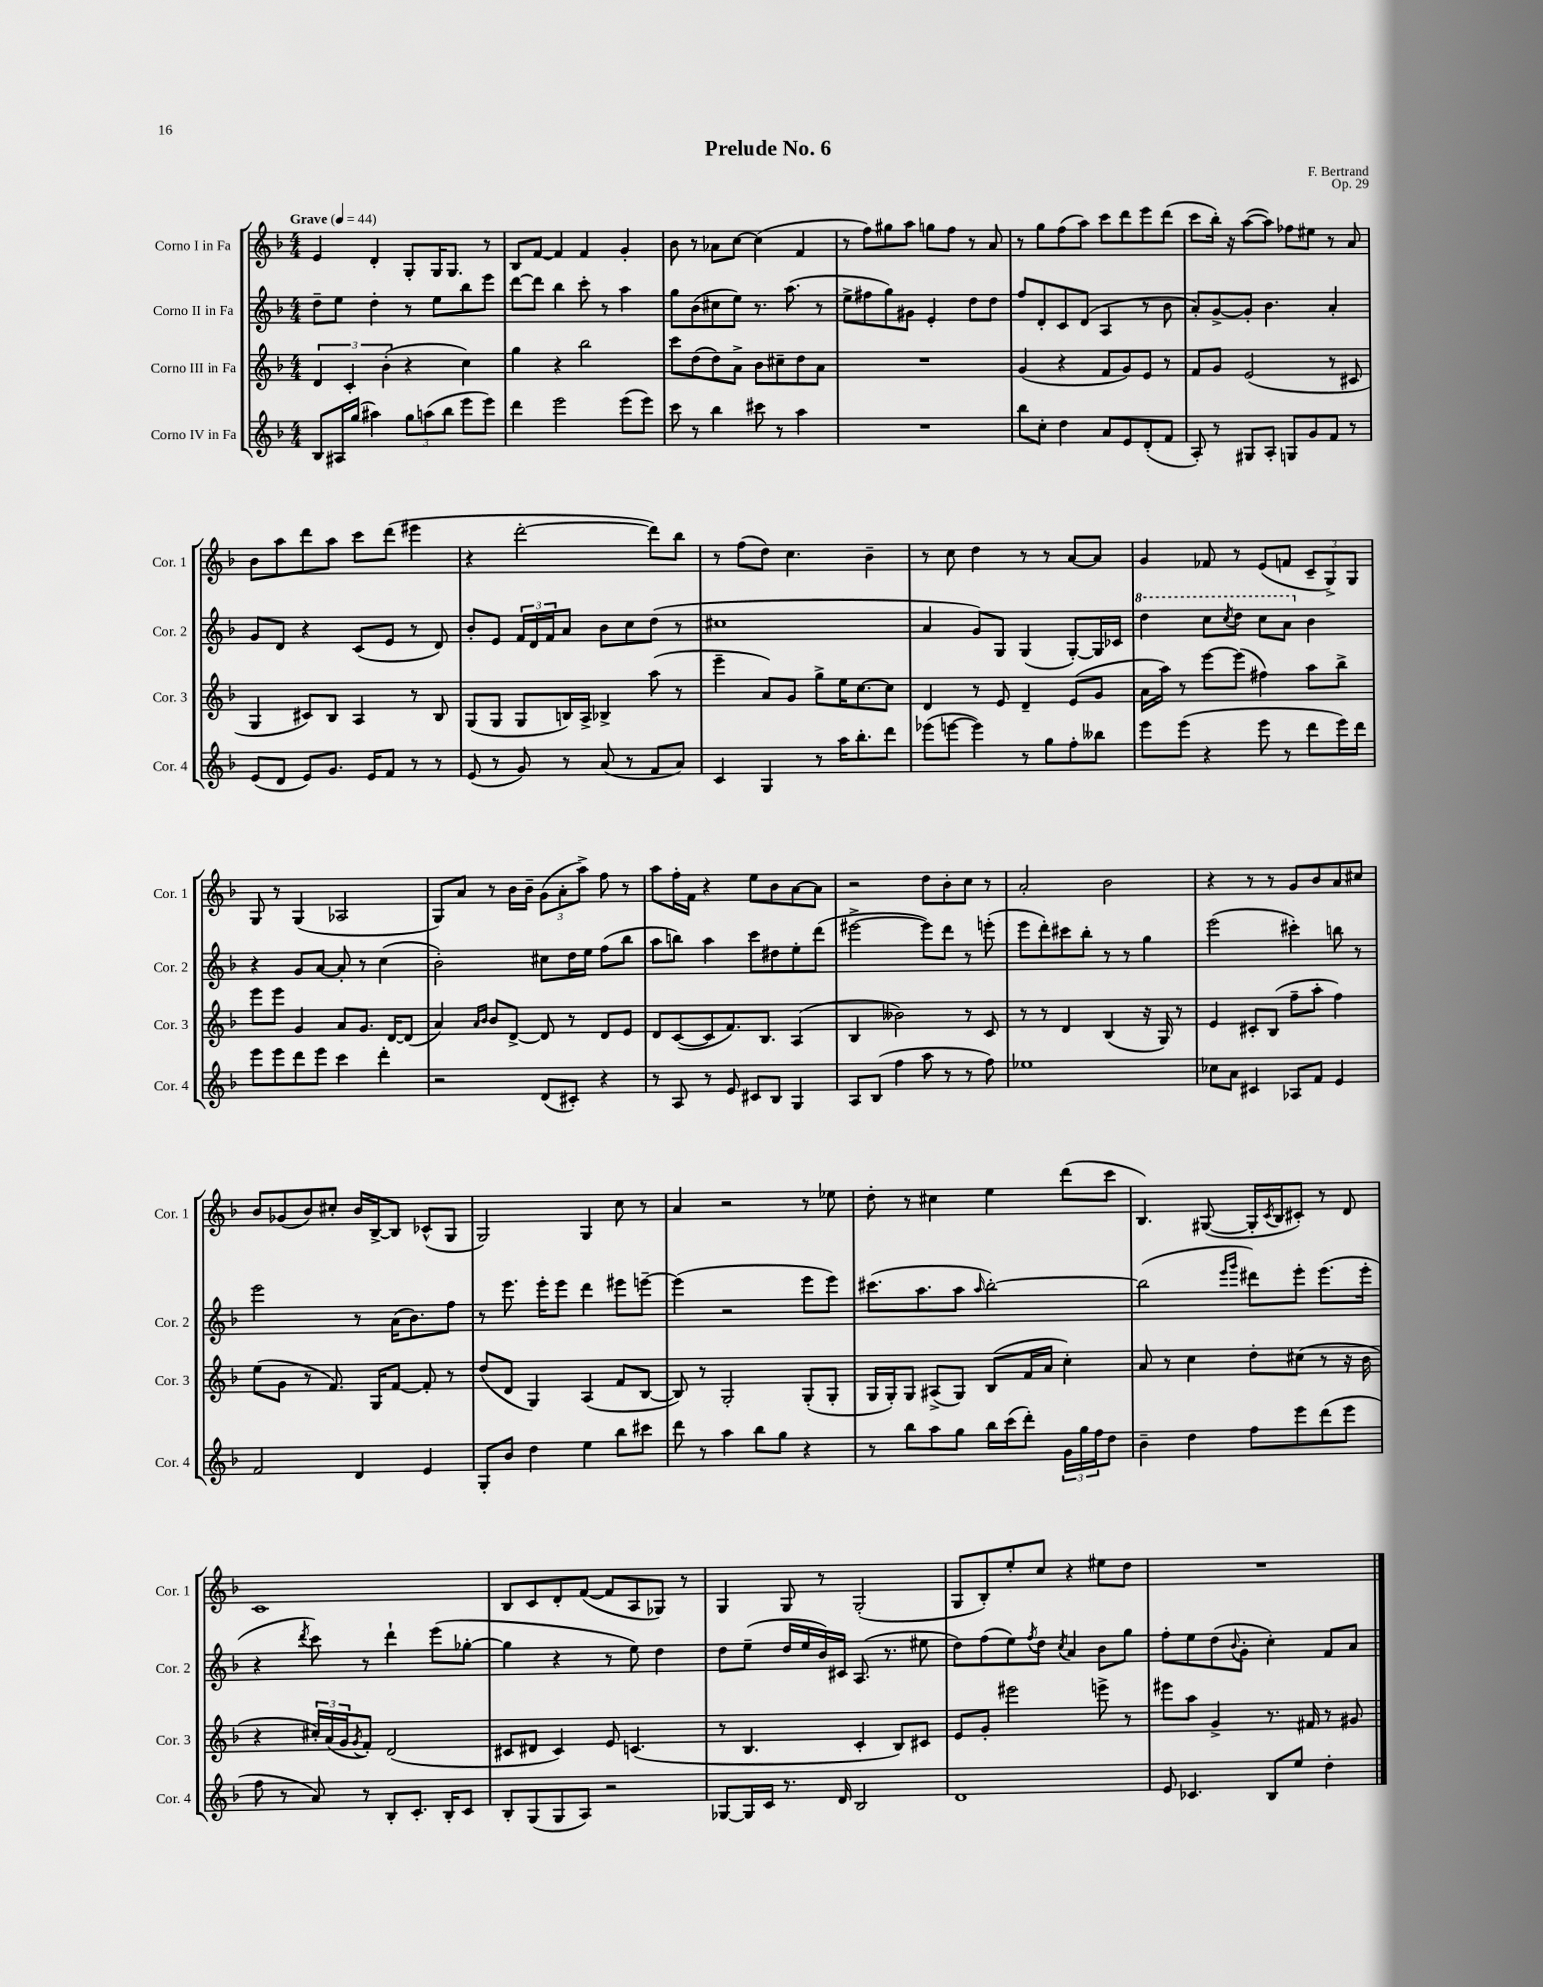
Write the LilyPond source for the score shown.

\header { title = "Prelude No. 6" composer = "F. Bertrand" opus = "Op. 29" }
<<
\new StaffGroup <<
\new Staff = "s0" \with { instrumentName = "Corno I in Fa" shortInstrumentName = "Cor. 1" } {
    \clef treble \key f \major \numericTimeSignature \time 4/4 \tempo "Grave" 4 = 44
    e'4 d'4-. g8-. g16 g8. r8 |
    bes8 f'8~ f'4 f'4 g'4-. |
    bes'8 r8 aes'8 c''8~ c''4( f'4 |
    r8 f''8) gis''8 a''8 g''8 f''8 r8 a'8 |
    r8 g''8 f''8( a''8) c'''8 d'''8 e'''8 d'''8( |
    c'''8 bes''16-.) r16 a''8~( a''8) fes''8 eis''8 r8 a'8 |
    bes'8 a''8 d'''8 a''8 c'''8 d'''8( eis'''4 |
    r4 d'''2~-. d'''8) bes''8 |
    r8 f''8( d''8) c''4. bes'4-- |
    r8 c''8 d''4 r8 r8 a'8~ a'8 |
    g'4 fes'8 r8 e'8( f'8 \tuplet 3/2 { c'8-- g8->) g8 } |
    g8 r8 g4( aes2 |
    g8) a'8 r8 bes'16 bes'16-- \tuplet 3/2 { g'8( a'8-. a''8->) } f''8 r8 |
    a''8 f''16-. f'16 r4 e''8 bes'8 a'8~ a'8 |
    r2 d''8 bes'8-. c''8 r8 |
    a'2-. bes'2 |
    r4 r8 r8 g'8 bes'8 a'8 cis''8 |
    bes'8 ges'8( bes'8) cis''8-. bes'16 bes16~-> bes8 ces'8-^( g8 |
    g2) g4 c''8 r8 |
    a'4 r2 r8 ees''8 |
    d''8-. r8 cis''4 e''4 d'''8( c'''8 |
    bes4.) gis8~( gis16-. \acciaccatura { c'8 } bes16 cis'8-.) r8 d'8 |
    c'1 |
    bes8 c'8 d'8-. f'8~( f'8 a8 ges8) r8 |
    g4 g8 r8 g2-.( |
    g8 bes8-.) e''8-. c''8 r4 eis''8 d''8 |
    R1 \bar "|." |
}
\new Staff = "s1" \with { instrumentName = "Corno II in Fa" shortInstrumentName = "Cor. 2" } {
    \clef treble \key f \major \numericTimeSignature \time 4/4
    d''8-- e''8 d''4-. r8 e''8 bes''8 e'''8 |
    d'''8~ d'''8 bes''4 c'''8-. r8 a''4 |
    g''8 bes'8( cis''8 e''8) r8. a''8.( r8 |
    e''8-> fis''8 g''8) gis'8 e'4-. d''8 d''8 |
    f''8 d'8-. c'8 d'8( a4 r8 bes'8 |
    a'8-.) g'8~-> g'8-. bes'4. a'4-. |
    g'8 d'8 r4 c'8( e'8 r8 d'8) |
    bes'8-. e'8 \tuplet 3/2 { f'16 d'16 f'16 } a'8 bes'8 c''8 d''8( r8 |
    cis''1 |
    a'4 g'8) g8 g4( g8~-.) g16 ces'16 |
    \ottava #1 d'''4 c'''8 \acciaccatura { c'''8 } d'''8 c'''8 a''8 \ottava #0 bes'4 |
    r4 g'8 a'8~ a'8-. r8 c''4( |
    bes'2-.) cis''8 d''16 e''16 f''8( bes''8 |
    a''8 b''8) a''4 c'''8 dis''8 e''8-. d'''8( |
    eis'''2~-> eis'''8) d'''8 r8 e'''8-.( |
    e'''8 d'''8-.) cis'''8 bes''8-. r8 r8 g''4 |
    e'''2( cis'''4-.) b''8 r8 |
    e'''2 r8 a'16( bes'8.) f''8 |
    r8 e'''8. e'''16-. e'''8 d'''4 eis'''8 e'''8~-- |
    e'''4( r2 e'''8 e'''8) |
    cis'''8.( a''8. a''8 \grace { a''16 } bes''2~-.) |
    bes''2( \grace { e'''16 g'''16 } dis'''8) e'''8-. e'''8.( e'''16-. |
    r4 \acciaccatura { d'''8 } c'''8) r8 d'''4-! e'''8( ges''8~-. |
    ges''4 r4 r8 e''8) d''4 |
    d''8 e''8--( d''16 e''16 bes'16) cis'16 a8.( r8. eis''8 |
    d''8) f''8( e''8) \acciaccatura { f''8 } d''8 \acciaccatura { c''8 } a'4 bes'8 g''8 |
    f''8-. e''8 d''8( \appoggiatura { bes'8 } g'8-. c''4-.) f'8 a'8 \bar "|." |
}
\new Staff = "s2" \with { instrumentName = "Corno III in Fa" shortInstrumentName = "Cor. 3" } {
    \clef treble \key f \major \numericTimeSignature \time 4/4
    \tuplet 3/2 { d'4 c'4-. bes'4-.( } r4 c''4) |
    g''4 r4 bes''2 |
    c'''8 d''8( d''8) a'8-> bes'8 cis''8-- d''8 a'8 |
    R1 |
    g'4( r4 f'8 g'8) e'8 r8 |
    f'8 g'8 e'2( r8 cis'8 |
    g4 cis'8) bes8 a4 r8 bes8 |
    g8( g8 g8 b16) a16-> bes4-> a''8( r8 |
    e'''4-- a'8) g'8 g''8-> e''16 c''8.~ c''8 |
    d'4 r8 e'8 d'4-- e'8( g'8 |
    a'16 a''16) r8 e'''8~ e'''8( fis''4) a''8 bes''8-> |
    e'''8 e'''8 g'4 a'8 g'8. d'16~ d'8( |
    a'4) \grace { a'16 bes'16 } bes'8 d'8~-> d'8 r8 d'8 e'8 |
    d'8 c'8~( c'8 f'8.) bes8. a4( |
    bes4 beses'2) r8 c'8 |
    r8 r8 d'4 bes4( r16 g16) r8 |
    e'4 cis'8-. bes8( f''8-- a''8-. f''4) |
    e''8( g'8 r8 f'8.) g16 f'8~ f'8-. r8 |
    d''8( d'8 g4) a4( f'8 bes8~ |
    bes8) r8 g2-. g8-.( g8-. |
    g16 g16-.) g8 ais8->( g8) bes8( f'16 a'16 c''4-.) |
    a'8 r8 c''4 d''8-. cis''8( r8 r16 bes'16 |
    r4 \tuplet 3/2 { cis''16-.) a'16( g'16 } \acciaccatura { g'8 } f'8-.) d'2( |
    cis'8 dis'8 cis'4) e'8 c'4.( |
    r8 bes4. c'4-. bes8) cis'8 |
    e'8 g'8-. eis'''2 e'''8-> r8 |
    eis'''8 a''8 g'4-> r8. fis'16 r8 gis'8 \bar "|." |
}
\new Staff = "s3" \with { instrumentName = "Corno IV in Fa" shortInstrumentName = "Cor. 4" } {
    \clef treble \key f \major \numericTimeSignature \time 4/4
    bes8 ais16 g''16( ais''4) \tuplet 3/2 { g''8 a''8( bes''8 } e'''8 e'''8) |
    d'''4 e'''2 e'''8( e'''8) |
    c'''8 r8 bes''4 cis'''8 r8 a''4 |
    R1 |
    bes''8 c''8-. d''4 a'8 e'8 d'8-.( f'8 |
    a8-.) r8 gis8 a8-. g8 g'8 f'8 r8 |
    e'8( d'8 e'8) g'8. e'16 f'8 r8 r8 |
    e'8( r8 g'8) r8 a'8( r8 f'8 a'8) |
    c'4 g4 r8 a''16 bes''8.-. d'''8 |
    ees'''8( e'''8~ e'''4) r8 g''8 f''8-. beses''8 |
    e'''8 e'''8( r4 e'''8 r8 d'''8 e'''16) d'''16 |
    e'''8 e'''8 d'''8 e'''8 c'''4 d'''4-. |
    r2 d'8( cis'8-.) r4 |
    r8 a8 r8 e'8 cis'8 bes8 g4 |
    a8 bes8( f''4 a''8 r8 r8 f''8) |
    ees''1 |
    ces''8 a'8 cis'4 aes8 f'8 e'4 |
    f'2 d'4 e'4 |
    g8-. bes'8 d''4 e''4 bes''8 cis'''8 |
    d'''8 r8 a''4 bes''8 g''8 r4 |
    r8 bes''8 a''8 g''8 bes''16 c'''16( d'''8-.) \tuplet 3/2 { g'16 g''16 f''16 } d''8 |
    bes'4-- d''4 f''8 e'''8 d'''8( e'''8 |
    f''8 r8 a'8) r8 bes8-. c'8.-. bes16-. c'8 |
    bes8-. g8( g8 a8) r2 |
    ges8~ ges16 c'16 r8. d'16 bes2 |
    d'1 |
    e'8 ces'4. bes8 e''8 d''4-. \bar "|." |
}
>>
>>
\layout { \context { \Score \remove "Bar_number_engraver" } }
